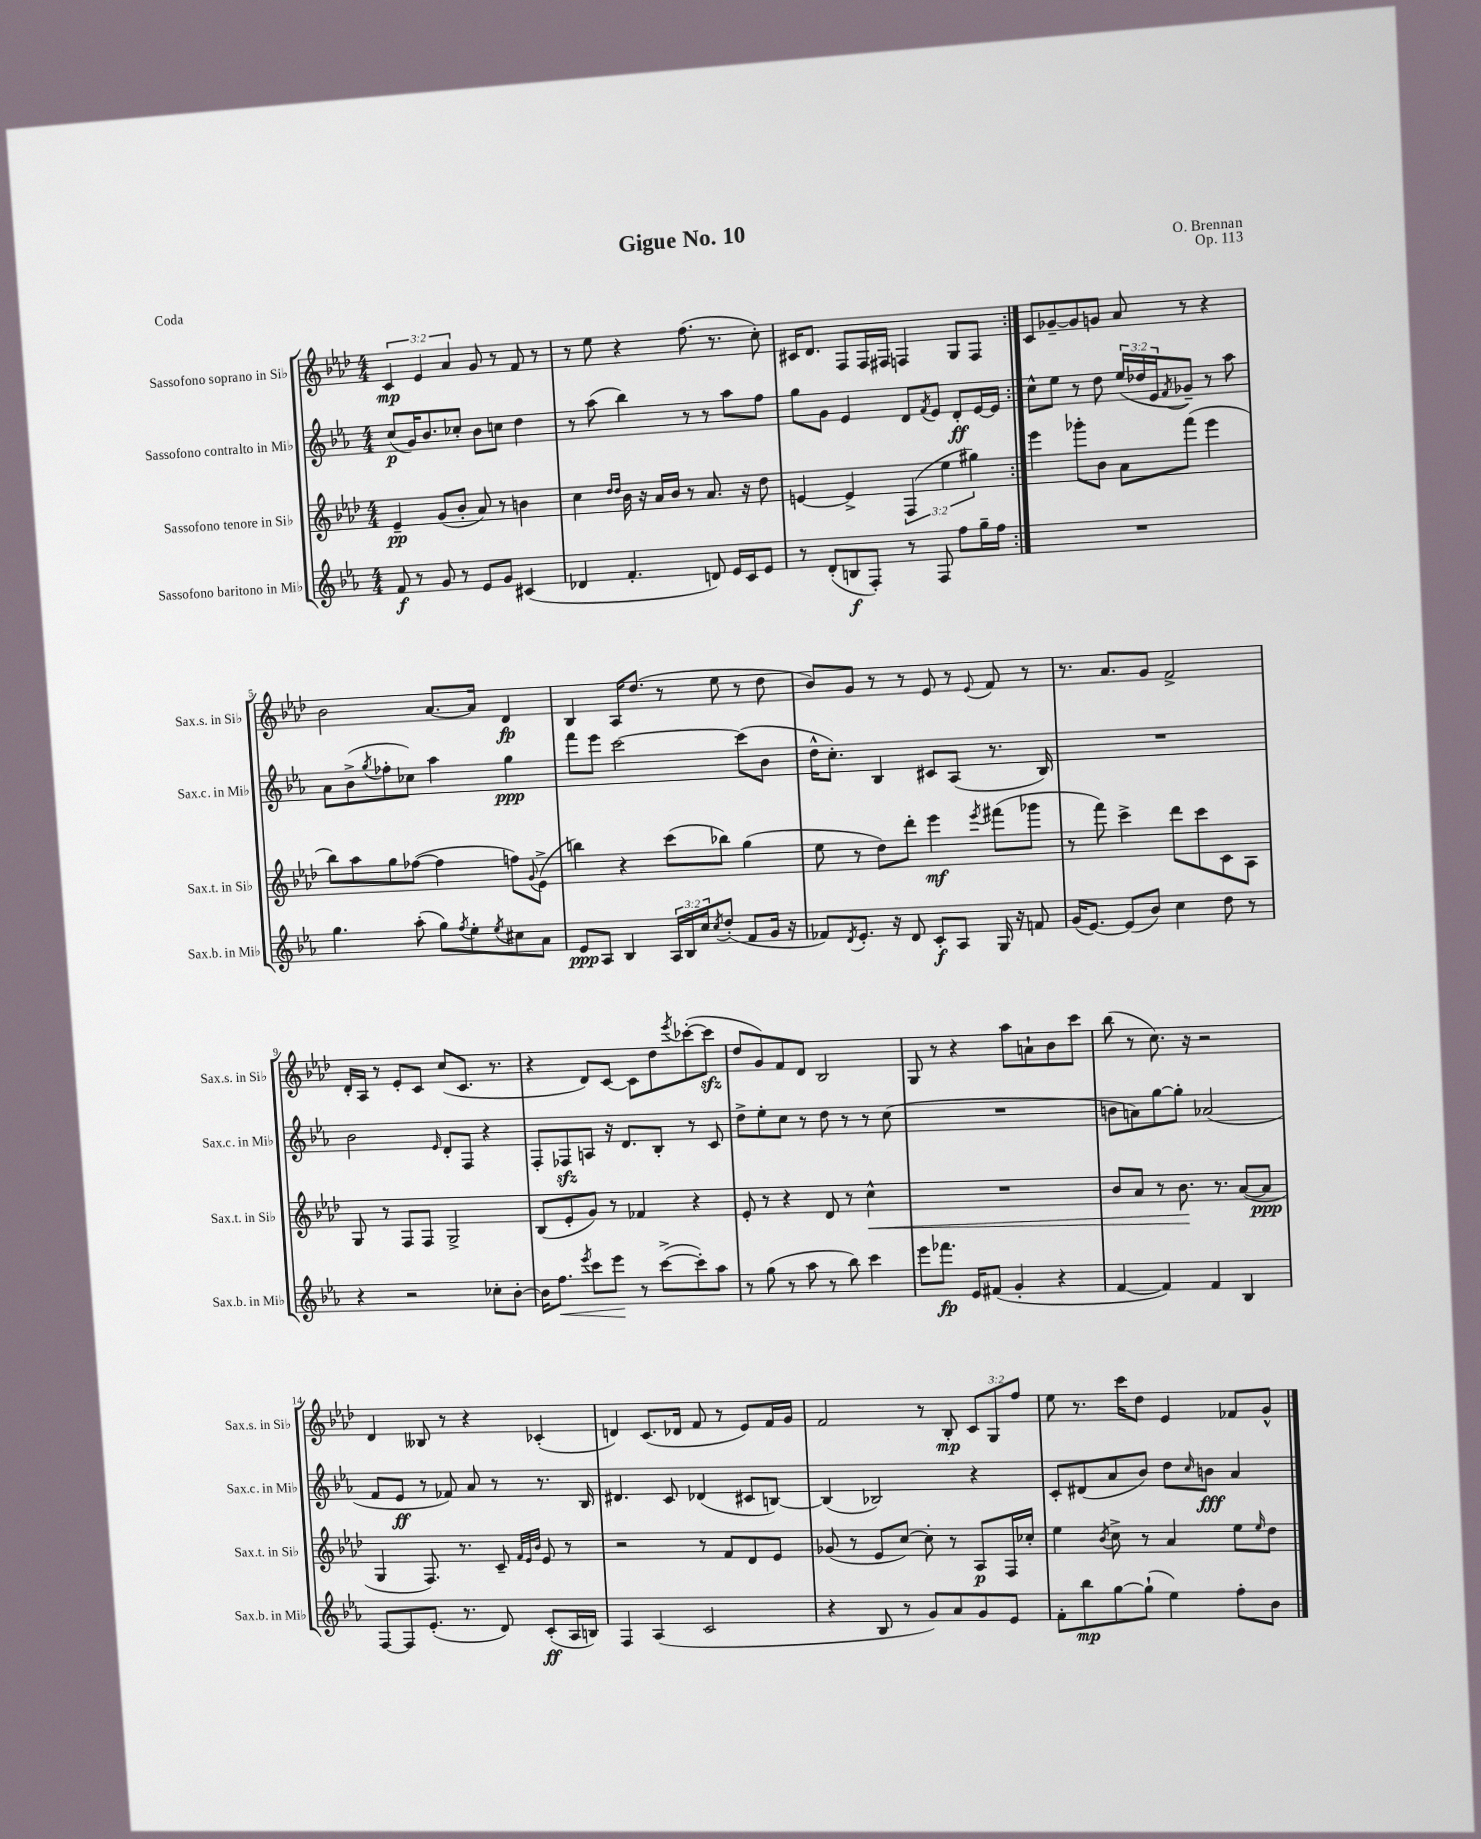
\header { title = "Gigue No. 10" composer = "O. Brennan" opus = "Op. 113" piece = "Coda" }
<<
\new StaffGroup <<
\new Staff = "s0" \with { instrumentName = "Sassofono soprano in Sib" shortInstrumentName = "Sax.s. in Sib" } {
    \clef treble \key aes \major \numericTimeSignature \time 4/4 \override Staff.TupletNumber.text = #tuplet-number::calc-fraction-text
    \repeat volta 2 { \tuplet 3/2 { c'4\mp ees'4 aes'4 } g'8 r8 f'8 r8 |
    r8 ees''8 r4 f''8.( r8. c''8-.) |
    cis'16 des'8. f8 f16 fis16 f4 g8 f8 | }
    c'8 ges'8~-- ges'8 g'8 aes'8 r8 r4 |
    bes'2 aes'8.~ aes'16 des'4\fp |
    bes4 aes16 des''8.( r8 ees''8 r8 des''8 |
    bes'8) g'8 r8 r8 ees'8 r8 \appoggiatura { ees'8 } f'8 r8 |
    r8. aes'8. g'8 f'2-> |
    des'16-. aes16 r8 ees'8-. c'8 c''8( c'8. r8. |
    r4 des'8) c'8~ c'8 des''8 \acciaccatura { ees'''8 } ces'''8~-.( ces'''8\sfz |
    des''8 g'8) f'8 des'8 bes2 |
    g8 r8 r4 aes''8 a'8-! bes'8 c'''8 |
    bes''8( r8 c''8.) r16 r2 |
    des'4 beses8 r8 r4 ces'4-.( |
    d'4) c'8.( des'16 f'8 r8 ees'8) f'16 g'16 |
    f'2 r8 bes8-.\mp \tuplet 3/2 { c'8 g8 f''8 } |
    ees''8 r8. c'''16 des''8 ees'4 fes'8 g'8-^ \bar "|." |
}
\new Staff = "s1" \with { instrumentName = "Sassofono contralto in Mib" shortInstrumentName = "Sax.c. in Mib" } {
    \clef treble \key ees \major \numericTimeSignature \time 4/4 \override Staff.TupletNumber.text = #tuplet-number::calc-fraction-text
    \repeat volta 2 { c''8\p( g'16) bes'8. ces''8-. bes'8 c''8 d''4 |
    r8 aes''8( bes''4) r8 r8 aes''8 f''8 |
    g''8 g'8 ees'4 d'8 \acciaccatura { f'8 } ees'8 d'8-.\ff ees'16~ ees'16 | }
    c''8-^ ees''8 r8 d''8 \tuplet 3/2 { ees''16( des''16 ees'16 } \acciaccatura { f'8 } ges'8--) r8 aes''8 |
    aes'8 bes'8->( \acciaccatura { g''8 } fes''8-. ces''8) aes''4 g''4\ppp |
    f'''8 ees'''8 c'''2~ c'''8( bes'8 |
    d''16-^ c''8.-.) bes4 cis'8 aes8( r8. bes16) |
    R1 |
    bes'2 \grace { ees'16 } d'8-. f8 r4 |
    f8-. fes8\sfz a8 r16 d'8. bes8-. r8 c'8 |
    d''8-> ees''8-. c''8 r8 d''8 r8 r8 c''8( |
    R1 |
    b'8 a'8) g''8~ g''8-. aes'2( |
    f'8 ees'8\ff r8 fes'8) aes'8 r8 r8. bes16 |
    dis'4. c'8 des'4( cis'8 b8~) |
    b4( bes2) r4 |
    c'8-. dis'8( aes'8 bes'8) d''8 \grace { c''16 } b'8\fff aes'4 \bar "|." |
}
\new Staff = "s2" \with { instrumentName = "Sassofono tenore in Sib" shortInstrumentName = "Sax.t. in Sib" } {
    \clef treble \key aes \major \numericTimeSignature \time 4/4 \override Staff.TupletNumber.text = #tuplet-number::calc-fraction-text
    \repeat volta 2 { ees'4--\pp g'8( bes'8-. aes'8) r8 b'4 |
    c''4 \grace { des''16 des''16 } bes'16 r16 aes'16 bes'16 r8 aes'8. r16 des''8 |
    e'4~ e'4-> \tuplet 3/2 { f4( ees''4 gis''4) } | }
    ees'''4 ges'''8-. bes'8 aes'8 f'''8( ees'''4 |
    bes''8) aes''8 g''8 fes''8~( fes''4 f''8) \appoggiatura { g'8 } ees'8->( |
    b''4) r4 c'''8( bes''8) g''4( |
    ees''8 r8 des''8) des'''8-. ees'''4\mf \acciaccatura { ees'''8 } fis'''8( ges'''8 |
    r8 f'''8) c'''4-> des'''8 c'''8 c'8 aes8 |
    g8 r8 f8 f8 g2-> |
    bes8( ees'8-. g'8) r8 fes'4 r4 |
    ees'8-. r8 r4 des'8 r8 c''4-^\< |
    R1 |
    bes'8 aes'8 r8 bes'8.\! r8. aes'8~( aes'8\ppp |
    g4 f8.) r8. c'8-- \grace { f'32 ees'32 bes'32 } ees'8 r8 |
    r2 r8 f'8 des'8 ees'8 |
    ges'8( r8 ees'8 c''8~) c''8-. r8 aes8\p f16 ces''16-. |
    ees''4 \acciaccatura { bes'8 } c''8-> r8 aes'4 ees''8 \grace { ees''16 } des''8 \bar "|." |
}
\new Staff = "s3" \with { instrumentName = "Sassofono baritono in Mib" shortInstrumentName = "Sax.b. in Mib" } {
    \clef treble \key ees \major \numericTimeSignature \time 4/4 \override Staff.TupletNumber.text = #tuplet-number::calc-fraction-text
    \repeat volta 2 { f'8\f r8 g'8 r8 ees'8 g'8 cis'4( |
    des'4 f'4.-. d'8) ees'16 c'16 ees'8 |
    r8 d'8-.( b8\f f8-.) r8 f8 f''8 g''16-- f''16 | }
    R1 |
    g''4. aes''8-.( g''8) \acciaccatura { f''8 } ees''8-. \acciaccatura { ees''8 } cis''8 aes'8 |
    ees'8\ppp aes8 bes4 \tuplet 3/2 { aes16 bes16 c''16 } \acciaccatura { c''8 } d''8-.( f'8 g'16 r16 |
    fes'8) \acciaccatura { d'8 } ees'8.-. r16 d'8 c'8-.\f aes8 g16 r16 f'8 |
    g'16( ees'8.~) ees'8( bes'8) c''4 d''8 r8 |
    r4 r2 ces''8-. bes'8~-. |
    bes'16 f''8.\< \acciaccatura { ees'''8 } c'''8 ees'''8\! r8 c'''8~->( c'''8-.) aes''8 |
    r8 g''8( r8 aes''8 r8 bes''8) c'''4 |
    ees'''8 fes'''8.\fp ees'16 fis'8( g'4-. r4 |
    f'4~ f'4) f'4 bes4 |
    f8~ f8 ees'8.-.( r8. d'8) c'8-.\ff( aes16 b16) |
    f4 aes4( c'2 |
    r4 bes8 r8 g'8) aes'8 g'8 ees'8 |
    f'8-. bes''8\mp g''8~ g''8-!( ees''4) f''8-. bes'8 \bar "|." |
}
>>
>>
